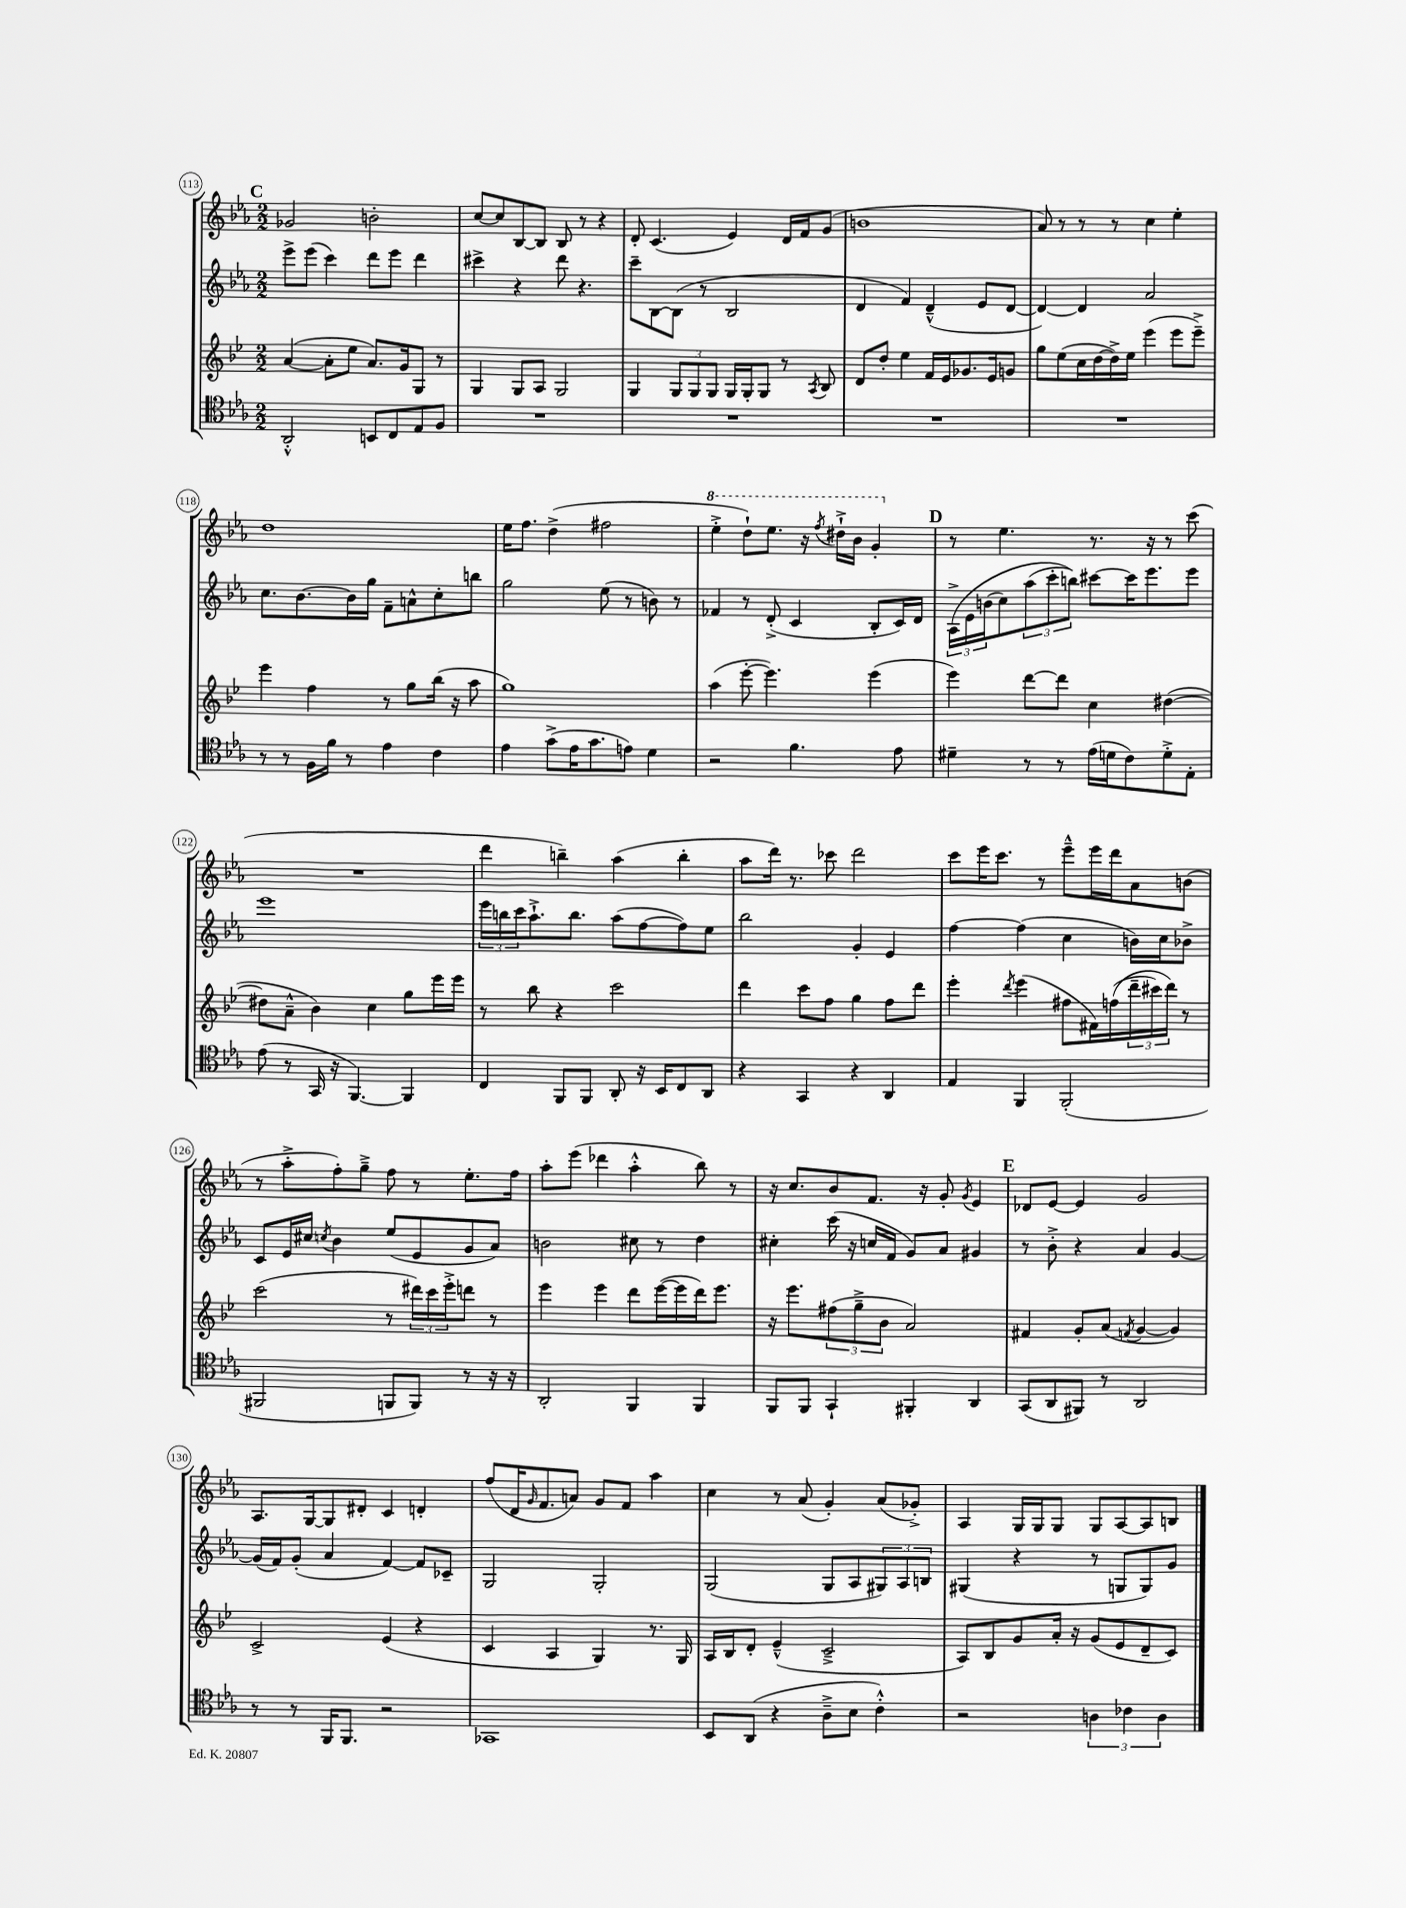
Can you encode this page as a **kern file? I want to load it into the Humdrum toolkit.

**kern	**kern	**kern	**kern
*staff4	*staff3	*staff2	*staff1
*clefC4	*clefG2	*clefG2	*clefG2
*k[b-e-a-]	*k[b-e-]	*k[b-e-a-]	*k[b-e-a-]
*M2/2	*M2/2	*M2/2	*M2/2
2AA-'^^	([4a	8eee-^	2g-
.	.	(8eee-	.
.	8a']	4ccc)	.
.	8ee-	.	.
8BB	8.a)	8ddd	2b'
8C	.	8eee-	.
.	16g	.	.
8E-	8G	4ddd	.
8F	8r	.	.
=	=	=	=
1r	4G	4ccc#^	[8cc
.	.	.	8cc]
.	8G	4r	[8B-
.	8A	.	8B-]
.	2G	8ddd	8B-
.	.	4.r	8r
.	.	.	4r
=	=	=	=
1r	4G	8ccc~	8d'
.	.	[8B-	(4.c
.	12G	(8B-]	.
.	12G	.	.
.	.	8r	.
.	12G	.	.
.	16G	2B-	4e-)
.	16G'	.	.
.	8G	.	.
.	8r	.	16d
.	.	.	16f
.	8qA	.	.
.	8B-	.	(8g
=	=	=	=
1r	8d	4d	1b
.	8dd'	.	.
.	4ee-	4f)	.
.	16f	(4d~^^	.
.	16e-	.	.
.	8.g-	.	.
.	.	8e-	.
.	16e-	.	.
.	8g	[8d	.
=	=	=	=
1r	8gg	4d_)	8a-)
.	(8ee-	.	8r
.	16cc	4d]	8r
.	[16dd	.	.
.	16dd^])	.	8r
.	16ee-	.	.
.	(4eee-	2a-	4cc
.	8eee-	.	4ee-'
.	8eee-~^)	.	.
=	=	=	=
8r	4eee-	8.cc	1dd
8r	.	.	.
.	.	[8.b-	.
16F	4ff	.	.
16f	.	.	.
8r	.	16b-]	.
.	.	16gg	.
4e-	8r	8f~	.
.	8gg	8a^^	.
4c	(16bb-	8cc'	.
.	16r	.	.
.	8aa	8bb	.
=	=	=	=
4e-	1gg)	2gg	16ee-
.	.	.	8.ff
(8g^	.	.	(4dd^
16e-	.	.	.
8.g	.	.	.
.	.	(8ee-	2ff#
8e)	.	8r	.
4d	.	8b)	.
.	.	8r	.
=	=	=	=
2r	(4aa	4f-	4eee-'^
.	[8eee-'	8r	8ddd`)
.	4.eee-])	(8d'^	8.eee-
4.f	.	4c	.
.	.	.	16r
.	.	.	8qfff
.	.	.	16ddd#`^
.	.	.	16bb-
.	(4eee-	8B-'	4gg'
8e-	.	16c)	.
.	.	16d	.
=	=	=	=
4d#~	4eee-)	&(24A-^	8r
.	.	24e-	.
.	.	(24b	.
.	.	8cc)	4.ee-
8r	[8ddd	(12aa-	.
.	.	12ccc'	.
8r	8ddd]	.	.
.	.	12bb)&)	.
(16e-	4cc	[8ccc#	8.r
16d	.	.	.
8c)	.	16ccc#]	.
.	.	8.eee-	16r
8d'^	([4dd#	.	8r
8E-'	.	8eee-	(8ccc
=	=	=	=
(8e-	8dd#]	1eee-	1r
8r	8a~^^	.	.
16GG	4b-)	.	.
16r	.	.	.
[4.FF)	.	.	.
.	4cc	.	.
4FF]	8gg	.	.
.	16eee-	.	.
.	16eee-	.	.
=	=	=	=
4C	8r	24eee-	4ddd
.	.	24bb	.
.	.	24ccc	.
.	8bb-	8.aa-`^	.
8FF	4r	.	4bb~)
.	.	8.bb	.
8FF	.	.	.
8AA-'	2ccc	(8aa-	(4aa-
16r	.	[8ff	.
16BB-	.	.	.
8C	.	8ff])	4bb'
8AA-	.	8ee-	.
=	=	=	=
4r	4ddd	2bb-	8aa-
.	.	.	16ddd)
.	.	.	8.r
4GG	8ccc	.	.
.	8ff	.	8ccc-
4r	4gg	4g'	2ddd
4AA-	8ff	4e-	.
.	8ddd	.	.
=	=	=	=
4E-	4eee-'	[4ff	8ccc
.	.	.	16eee-
.	.	.	8.ccc
.	8qddd	.	.
4FF	(4eee-	(4ff]	.
.	.	.	8r
(2FF'	8ff#	4cc	8eee-~^^
.	16f#)	.	16eee-
.	&((16ff	.	16ddd
.	24ddd~	16b)	8a-
.	24ccc#)	.	.
.	.	16cc	.
.	24ddd&)	.	.
.	8r	8b-^	(8b
=	=	=	=
2FF#	(2ccc	8c	8r
.	.	16e-	8aa-'^
.	.	16cc#	.
.	.	8qcc	.
.	.	4b-	8ff')
.	.	.	8gg~^
8FF	8r	(8ee-	8ff
8FF)	24ddd#)	8e-	8r
.	24ccc	.	.
.	24eee-'^	.	.
8r	8ddd	8g	8.ee-'
16r	8r	8a-)	.
16r	.	.	16ff
=	=	=	=
2AA-'	4eee-	2b	8aa-'
.	.	.	(8eee-
.	4eee-	.	4ddd-
4FF	8ddd	8cc#	4aa-'^^
.	([16eee-	8r	.
.	16eee-]	.	.
4FF	16ddd)	4dd	8bb-)
.	8.eee-	.	.
.	.	.	8r
=	=	=	=
8FF	16r	4cc#'	16r
.	8.eee-	.	8.cc
8FF	.	.	.
4GG`	(12ff#	(16ccc	8b-
.	.	16r	.
.	12gg~^	.	.
.	.	16cc	8.f
.	12b-	.	.
.	.	16f	.
4FF#'	2a)	8g)	.
.	.	.	16r
.	.	8a-	8g'
.	.	.	8qg
4AA-	.	4g#	4e-
=	=	=	=
(8GG	4f#	8r	8d-
8AA-	.	8b-'^	[8e-
8FF#)	8g'	4r	4e-]
8r	(8a	.	.
.	8qf	.	.
2AA-	[4g	4a-	2g
.	4g])	[4g	.
=	=	=	=
8r	2c^	(16g]	8.A-
.	.	16f)	.
8r	.	(8g'	.
.	.	.	[16G
16FF	.	4a-	8G]
8.FF	.	.	.
.	.	.	8d#'
2r	(4e-	[4f)	4c
.	4r	8f]	4d'
.	.	8c-~	.
=	=	=	=
1GG-	4c	2G	(8ff
.	.	.	16d
.	.	.	16qqg
.	.	.	8.f
.	4A	.	.
.	.	.	8a)
.	4G)	2G'	8g
.	.	.	8f
.	8.r	.	4aa-
.	16G	.	.
=	=	=	=
8BB-	16A	(2G	4cc
.	16B-	.	.
(8AA-	8d'	.	.
4r	(4e-~^^	.	8r
.	.	.	(8a-
8A-~^	2c~^	8G	4g')
8B-	.	8A-	.
4c'^^)	.	12G#)	(8a-
.	.	12A-	.
.	.	.	8g-'^)
.	.	12B	.
=	=	=	=
2r	8A)	(4G#	4A-
.	8B-	.	.
.	8g	4r	16G
.	.	.	16G
.	16a'	.	8G
.	16r	.	.
6A	(8g	8r	8G
.	8e-	8G	[8A-
6c-	.	.	.
.	8d~	8G)	8A-]
6A	.	.	.
.	8c)	8g	8B
==	==	==	==
*-	*-	*-	*-
